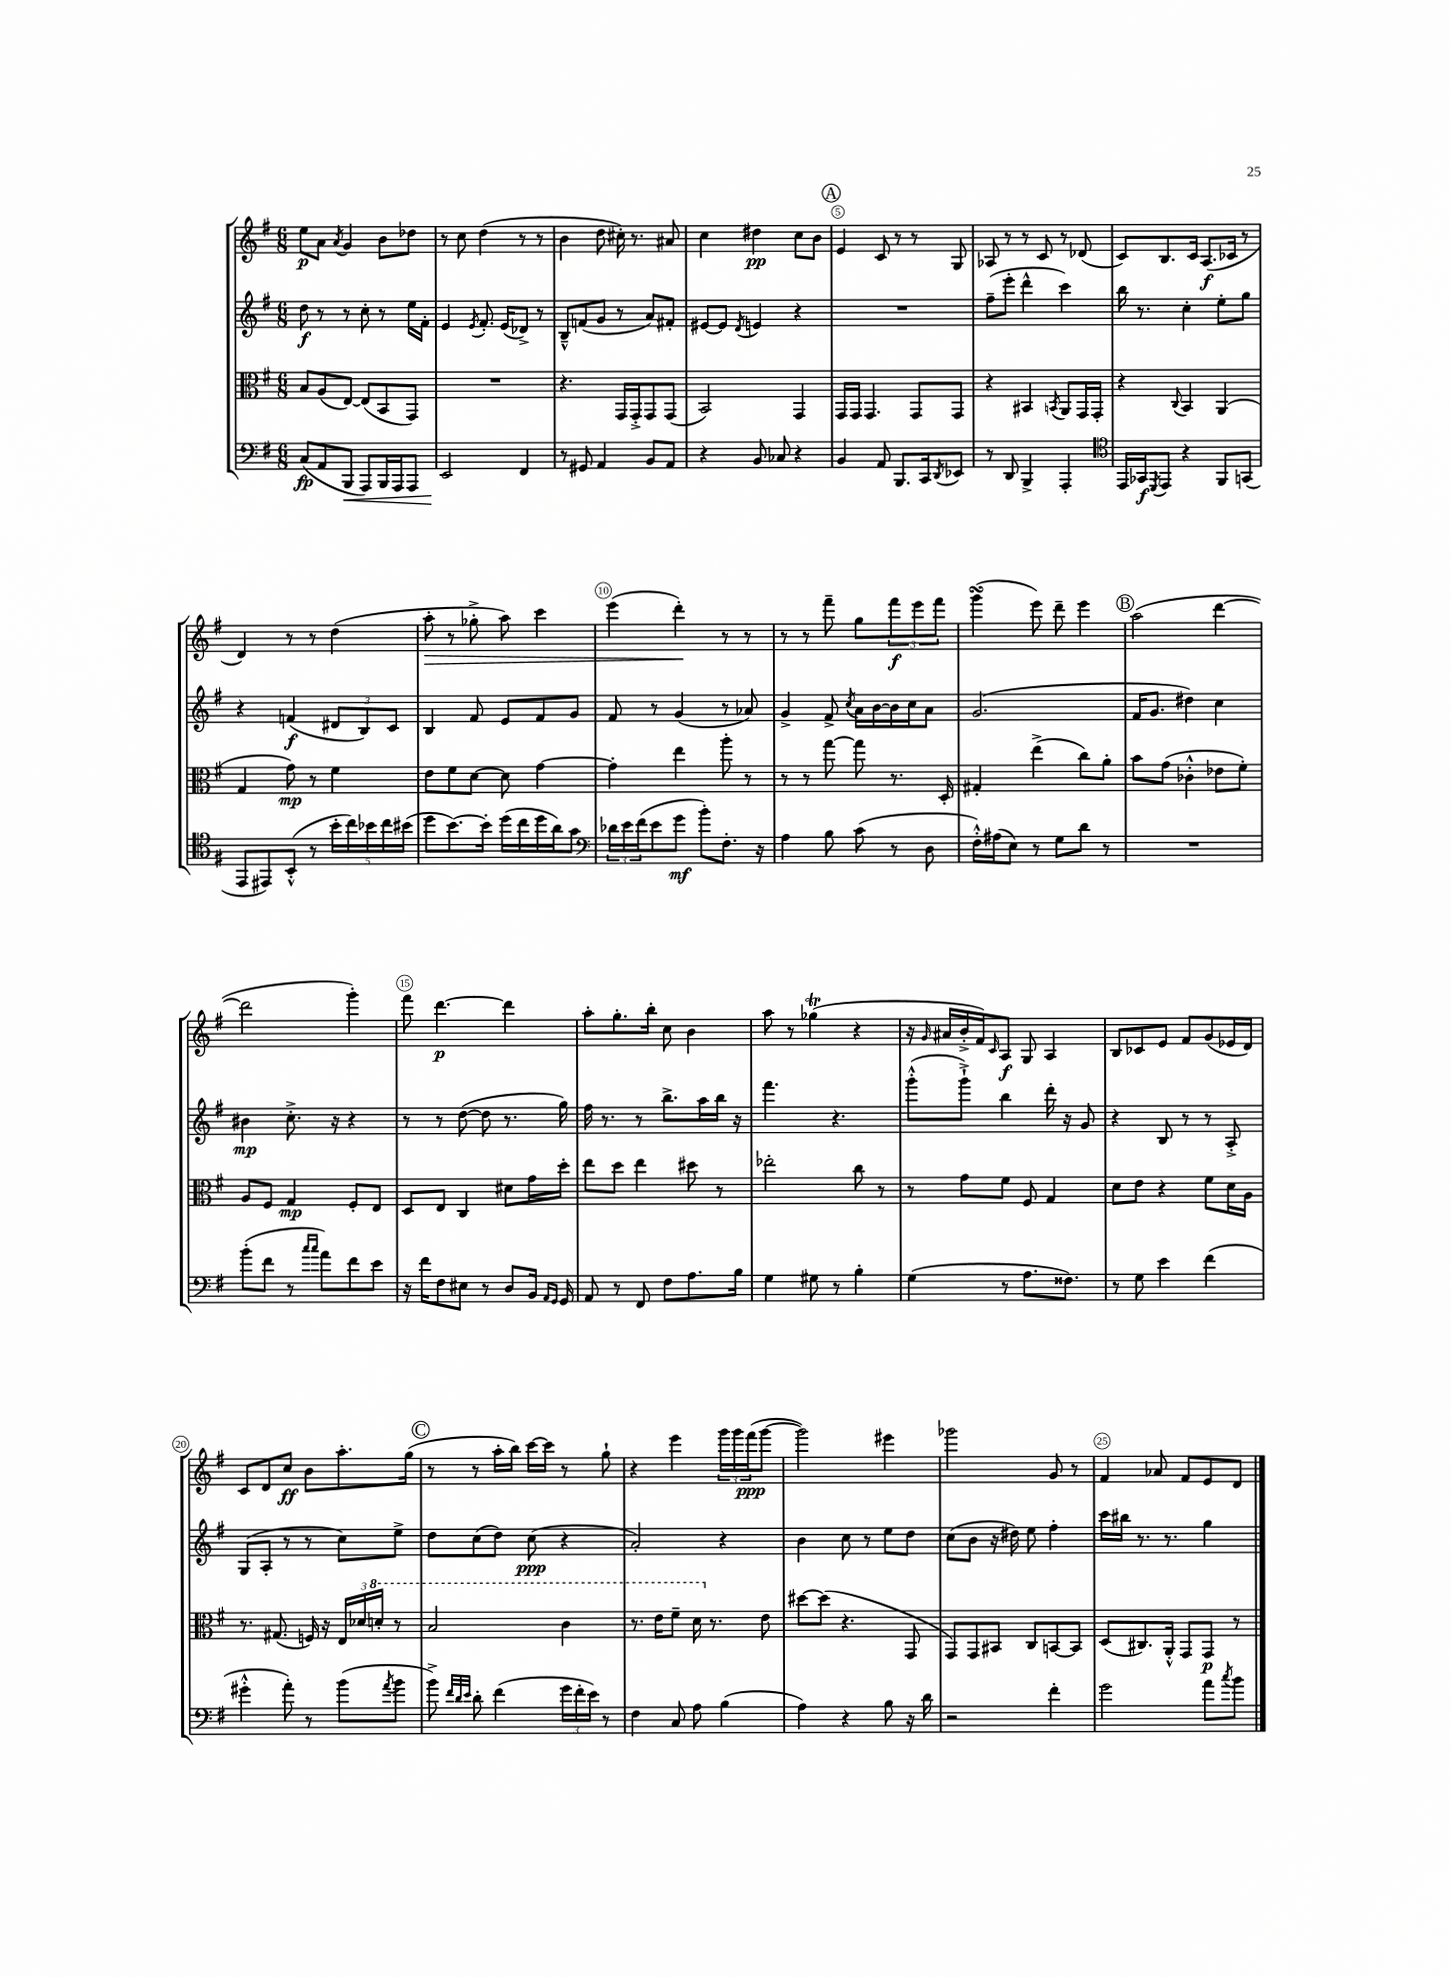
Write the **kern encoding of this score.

**kern	**dynam	**kern	**dynam	**kern	**dynam	**kern	**dynam
*part4	*part4	*part3	*part3	*part2	*part2	*part1	*part1
*staff4	*staff4	*staff3	*staff3	*staff2	*staff2	*staff1	*staff1
*clefF4	*	*clefC3	*	*clefG2	*	*clefG2	*
*k[f#]	*	*k[f#]	*	*k[f#]	*	*k[f#]	*
*M6/8	*	*M6/8	*	*M6/8	*	*M6/8	*
=1	=1	=1	=1	=1	=1	=1	=1
(8C/L	fp	8B/L	.	8dd\	f	8ee\L	p
8AA/	.	(8A/	.	8r	.	8a\J	.
.	.	.	.	.	.	8qa/	.
!	!LO:HP:b	!	!	!	!	!	!
8BBB/J	<	[8E/J)	.	8r	.	4g/	.
8AAA/L)	.	(8E/L]	.	8cc'\	.	.	.
16BBB/L	.	8BB/	.	8r	.	8b\L	.
16AAA/J	.	.	.	.	.	.	.
8AAA/J	.	8GG/J)	.	16ee\LL	.	8dd-X\J	.
.	.	.	.	16f#'\JJ	.	.	.
=2	=2	=2	=2	=2	=2	=2	=2
2EE/	.	2.r	.	4e/	.	8r	.
.	.	.	.	.	.	8cc\	.
.	.	.	.	8qe/	.	.	.
.	.	.	.	8.f#'/	.	(4dd\	.
.	.	.	.	(16e/KL	.	.	.
4FF#/	[	.	.	8d-X^/J)	.	8r	.
.	.	.	.	8r	.	8r	.
=3	=3	=3	=3	=3	=3	=3	=3
8r	.	4.r	.	8B~^^/L	.	4b\	.
8GG#X/	.	.	.	(8fn/	.	.	.
4AA/	.	.	.	8g/J	.	8dd\	.
.	.	16GG/LL	.	8r	.	16cc#X'\)	.
.	.	16GG'^/J	.	.	.	8.r	.
8BB/L	.	8GG/	.	8a/L)	.	.	.
8AA/J	.	(8GG/J	.	8f#X'/J	.	8a#X/	.
=4	=4	=4	=4	=4	=4	=4	=4
4r	.	2BB/)	.	[8e#X/L	.	4cc\	.
.	.	.	.	8e#/J]	.	.	.
.	.	.	.	8qd/	.	.	.
8BB/	.	.	.	4en/	.	4dd#X\	pp
8C-X/	.	.	.	.	.	.	.
4r	.	4GG/	.	4r	.	8cc\L	.
.	.	.	.	.	.	8b\J	.
!!LO:REH:place=s1:t=A
=5	=5	=5	=5	=5	=5	=5	=5
4BB/	.	16GG/LL	.	2.r	.	4e/	.
.	.	16GG/JJ	.	.	.	.	.
.	.	4.GG/	.	.	.	.	.
8AA/	.	.	.	.	.	8c/	.
8.BBB/L	.	.	.	.	.	8r	.
.	.	8GG/L	.	.	.	8r	.
16CC/k	.	.	.	.	.	.	.
8qDD/	.	.	.	.	.	.	.
8EE-X/J	.	8GG/J	.	.	.	8G/	.
=6	=6	=6	=6	=6	=6	=6	=6
8r	.	4r	.	(8ff#~\L	.	8A-X/	.
8DD/	.	.	.	8eee'\J	.	8r	.
4BBB^/	.	4BB#X/	.	4ddd^^\	.	8r	.
.	.	.	.	.	.	8c/	.
.	.	8qBBn/	.	.	.	.	.
4AAA'/	.	8AA/L	.	4ccc\)	.	8r	.
.	.	16GG/L	.	.	.	(8d-X/	.
.	.	16GG'/JJ	.	.	.	.	.
=7	=7	=7	=7	=7	=7	=7	=7
*clefC4	*	*	*	*	*	*	*
16EE/LL	.	4r	.	16bb\	.	8c/L)	.
16GG-X/J	f	.	.	8.r	.	.	.
8qDD/	.	.	.	.	.	.	.
8EE/J	.	.	.	.	.	8.B/	.
.	.	8qqC/	.	.	.	.	.
4r	.	4BB/	.	4cc'\	.	.	.
.	.	.	.	.	.	16c/Jk	.
.	.	.	.	.	.	(8.A/L	f
8FF#/L	.	(4AA/	.	8ee'\L	.	.	.
.	.	.	.	.	.	16c-X/Jk	.
(8GGn/J	.	.	.	8gg\J	.	8r	.
!!LO:LB:g=z
=8	=8	=8	=8	=8	=8	=8	=8
8EE/L	.	4G/	.	4r	.	4d/)	.
8EE#X/)	.	.	.	.	.	.	.
(8BB'^^/J	.	8g\)	mp	(4fn/	f	8r	.
8r	.	8r	.	.	.	8r	.
20b'\LL	.	4f#\	.	12d#X/L	.	(4dd\	.
20cc\)	.	.	.	.	.	.	.
.	.	.	.	12B/)	.	.	.
20b-X\	.	.	.	.	.	.	.
20cc\	.	.	.	.	.	.	.
.	.	.	.	12c/J	.	.	.
(20b#X\JJ	.	.	.	.	.	.	.
=9	=9	=9	=9	=9	=9	=9	=9
!	!	!	!	!	!	!	!LO:HP:b
8dd\L	.	8e\L	.	4B/	.	8aa'\	>
[8.b\)	.	8f#\	.	.	.	8r	.
.	.	[8d\J	.	8f#/	.	8gg-X'^\	.
16b'\Jk]	.	.	.	.	.	.	.
(16dd\LL	.	8d\]	.	8e/L	.	8aa\)	.
16cc\	.	.	.	.	.	.	.
16dd\	.	[4g\	.	8f#/	.	4ccc\	.
16a\J)	.	.	.	.	.	.	.
8g\J	.	.	.	8g/J	.	.	.
=10	=10	=10	=10	=10	=10	=10	=10
*clefF4	*	*	*	*	*	*	*
24d-X\LL	.	4g'\]	.	8f#/	.	(4eee\	.
24e\	.	.	.	.	.	.	.
(24f#\J	.	.	.	.	.	.	.
8e\	.	.	.	8r	.	.	.
8g\J	mf	4ee\	.	(4g/	.	4ddd'\)	.
8b'\L)	.	.	.	.	.	.	.
8.F#'\J	.	8aa'\	.	8r	.	8r	]
.	.	8r	.	8a-X/)	.	8r	.
16r	.	.	.	.	.	.	.
=11	=11	=11	=11	=11	=11	=11	=11
4A\	.	8r	.	4g^/	.	8r	.
.	.	8r	.	.	.	8r	.
8B\	.	[8gg\	.	8f#^/	.	8fff#~\	.
.	.	.	.	8qcc/	.	.	.
(8c\	.	8gg\]	.	16a\LL	.	8gg\L	.
.	.	.	.	[16b\	.	.	.
8r	.	8.r	.	16b\]	.	12fff#\	f
.	.	.	.	16cc\J	.	.	.
.	.	.	.	.	.	12eee\	.
8D\	.	.	.	8a\J	.	.	.
.	.	.	.	.	.	12fff#\J	.
.	.	16D'/	.	.	.	.	.
=12	=12	=12	=12	=12	=12	=12	=12
16F#'^^\LL)	.	4G#X'/	.	(2.g/	.	(4gggsSSs\	.
(16A#X\J	.	.	.	.	.	.	.
8E\J)	.	.	.	.	.	.	.
8r	.	(4ee^\	.	.	.	8eee\)	.
8G\L	.	.	.	.	.	8ddd~\	.
8d\J	.	8cc\L)	.	.	.	4eee\	.
8r	.	8a'\J	.	.	.	.	.
!!LO:REH:place=s1:t=B
=13	=13	=13	=13	=13	=13	=13	=13
2.r	.	8b\L	.	16f#/KL	.	(2aa\	.
.	.	.	.	8.g/J	.	.	.
.	.	(8g\J	.	.	.	.	.
.	.	4c-X'^^\	.	4dd#X\)	.	.	.
.	.	8e-X\L	.	4cc\	.	[4ddd\	.
.	.	8f#'\J)	.	.	.	.	.
!!LO:LB:g=z
=14	=14	=14	=14	=14	=14	=14	=14
(8b'\L	.	8A/L	.	4b#X\	mp	2ddd\]	.
8f#\J	.	8F#/J	.	.	.	.	.
8r	.	4G/	mp	8.cc'^\	.	.	.
16qqcc/LL	.	.	.	.	.	.	.
16qqcc/JJ	.	.	.	.	.	.	.
8a\L)	.	.	.	.	.	.	.
.	.	.	.	16r	.	.	.
8f#\	.	8F#'/L	.	4r	.	4ggg'\)	.
8e\J	.	8E/J	.	.	.	.	.
=15	=15	=15	=15	=15	=15	=15	=15
16r	.	8D/L	.	8r	.	8fff#\	.
16f#\KL	.	.	.	.	.	.	.
8F#\	.	8E/J	.	8r	.	[4.ddd\	p
8E#X\J	.	4C/	.	([8dd\	.	.	.
8r	.	.	.	8dd\]	.	.	.
8D/L	.	8d#X\L	.	8.r	.	4ddd\]	.
16BB/Jk	.	16g\L	.	.	.	.	.
16qqAA/LL	.	.	.	.	.	.	.
16qqGG/JJ	.	.	.	.	.	.	.
16GG/	.	16dd'\JJ	.	16gg\)	.	.	.
=16	=16	=16	=16	=16	=16	=16	=16
8AA/	.	8ee\L	.	16ff#\	.	8aa'\L	.
.	.	.	.	8.r	.	.	.
8r	.	8dd\J	.	.	.	8.gg'\	.
8FF#/	.	4ee\	.	8r	.	.	.
.	.	.	.	.	.	16bb'\Jk	.
8F#\L	.	.	.	8.bb^\L	.	8cc\	.
8.A\	.	8dd#X\	.	.	.	4b\	.
.	.	.	.	16aa\L	.	.	.
.	.	8r	.	16bb\JJ	.	.	.
16B\Jk	.	.	.	16r	.	.	.
=17	=17	=17	=17	=17	=17	=17	=17
4G\	.	2ee-X'\	.	4.fff#\	.	8aa\	.
.	.	.	.	.	.	8r	.
8G#X\	.	.	.	.	.	(4gg-XT\	.
8r	.	.	.	4.r	.	.	.
4B'\	.	8cc\	.	.	.	4r	.
.	.	8r	.	.	.	.	.
=18	=18	=18	=18	=18	=18	=18	=18
(4G\	.	8r	.	(8ggg'^^\L	.	16r	.
.	.	.	.	.	.	16qqg/	.
.	.	.	.	.	.	16a#X/LL	.
.	.	8g\L	.	8ggg`^\J)	.	16b'^/	.
.	.	.	.	.	.	16f#/J)	.
.	.	.	.	.	.	16qqc/	.
8r	.	8f#\J	.	4bb\	.	8A/J	f
8.A\L	.	8F#/	.	.	.	8G/	.
.	.	4G/	.	16ddd'\	.	4A/	.
8.F##X\J)	.	.	.	16r	.	.	.
.	.	.	.	8g/	.	.	.
=19	=19	=19	=19	=19	=19	=19	=19
8r	.	8d\L	.	4r	.	8B/L	.
8G\	.	8e\J	.	.	.	8c-X/	.
4e\	.	4r	.	8B/	.	8e/J	.
.	.	.	.	8r	.	8f#/L	.
(4f#\	.	8f#\L	.	8r	.	(8g/	.
.	.	16d\L	.	8A'^/	.	16e-X/L	.
.	.	16A\JJ	.	.	.	16d/JJ)	.
!!LO:LB:g=z
=20	=20	=20	=20	=20	=20	=20	=20
4g#X'^^\	.	8.r	.	(8G/L	.	8c/L	.
.	.	.	.	8A'/J	.	8d/	.
.	.	(8.G#X/	.	.	.	.	.
8a'\)	.	.	.	8r	.	8cc/J	ff
8r	.	16Fn/)	.	8r	.	8b\L	.
.	.	16r	.	.	.	.	.
(8b\L	.	24E/LL	.	8cc\L)	.	8.aa'\	.
.	.	24d-X/	.	.	.	.	.
*	*	*8va	*	*	*	*	*
.	.	24ddn'/JJ	.	.	.	.	.
8qa/	.	.	.	.	.	.	.
8b\J	.	8r	.	8ee^\J	.	.	.
.	.	.	.	.	.	(16gg\Jk	.
!!LO:REH:place=s1:t=C
=21	=21	=21	=21	=21	=21	=21	=21
8b^\)	.	2b/	.	8dd\L	.	8r	.
32qqf#/LLL	.	.	.	.	.	.	.
32qqd/	.	.	.	.	.	.	.
32qqe/JJJ	.	.	.	.	.	.	.
8d'\	.	.	.	(8cc\	.	8r	.
(4f#\	.	.	.	8dd\J)	.	16aa'\LL	.
.	.	.	.	.	.	16bb\JJ)	.
.	.	.	.	(8cc\	ppp	[16ccc\LL	.
.	.	.	.	.	.	16ccc\JJ]	.
24g\LL	.	4cc\	.	4r	.	8r	.
24f#'\	.	.	.	.	.	.	.
24e\JJ)	.	.	.	.	.	.	.
8r	.	.	.	.	.	8gg`\	.
=22	=22	=22	=22	=22	=22	=22	=22
4F#\	.	8.r	.	2a'/)	.	4r	.
.	.	16ee\KL	.	.	.	.	.
8C/	.	8ff#~\J	.	.	.	4eee\	.
8A\	.	16dd\	.	.	.	.	.
*	*	*X8va	*	*	*	*	*
.	.	8.r	.	.	.	.	.
(4B\	.	.	.	4r	.	24ggg\LL	.
.	.	.	.	.	.	24ggg\	.
.	.	.	.	.	.	(24fff#\J	ppp
.	.	8e\	.	.	.	[8ggg\J	.
=23	=23	=23	=23	=23	=23	=23	=23
4A\)	.	[8dd#X\L	.	4b\	.	2ggg\])	.
.	.	(8dd#\J]	.	.	.	.	.
4r	.	4.r	.	8cc\	.	.	.
.	.	.	.	8r	.	.	.
8B\	.	.	.	8ee\L	.	4eee#X\	.
16r	.	8GG/	.	8dd\J	.	.	.
16d\	.	.	.	.	.	.	.
=24	=24	=24	=24	=24	=24	=24	=24
2r	.	8GG/L)	.	(8cc\L	.	2ggg-X\	.
.	.	8GG/	.	8b\J	.	.	.
.	.	8BB#X/J	.	16r	.	.	.
.	.	.	.	16dd#X\)	.	.	.
.	.	8C/L	.	8ee\	.	.	.
4f#'\	.	[8BBn/	.	4ff#'\	.	8g/	.
.	.	8BB/J]	.	.	.	8r	.
=25	=25	=25	=25	=25	=25	=25	=25
2g\	.	(8D/L	.	16ccc\LL	.	4f#/	.
.	.	.	.	16bb#X\JJ	.	.	.
.	.	8.C#X/)	.	8.r	.	.	.
.	.	.	.	.	.	8a-X/	.
.	.	16AA'^^/Jk	.	8.r	.	.	.
.	.	8GG/L	.	.	.	8f#/L	.
8a\L	.	8GG/J	p	4gg\	.	8e/	.
8qcc/	.	.	.	.	.	.	.
8b\J	.	8r	.	.	.	8d/J	.
==	==	==	==	==	==	==	==
*-	*-	*-	*-	*-	*-	*-	*-
